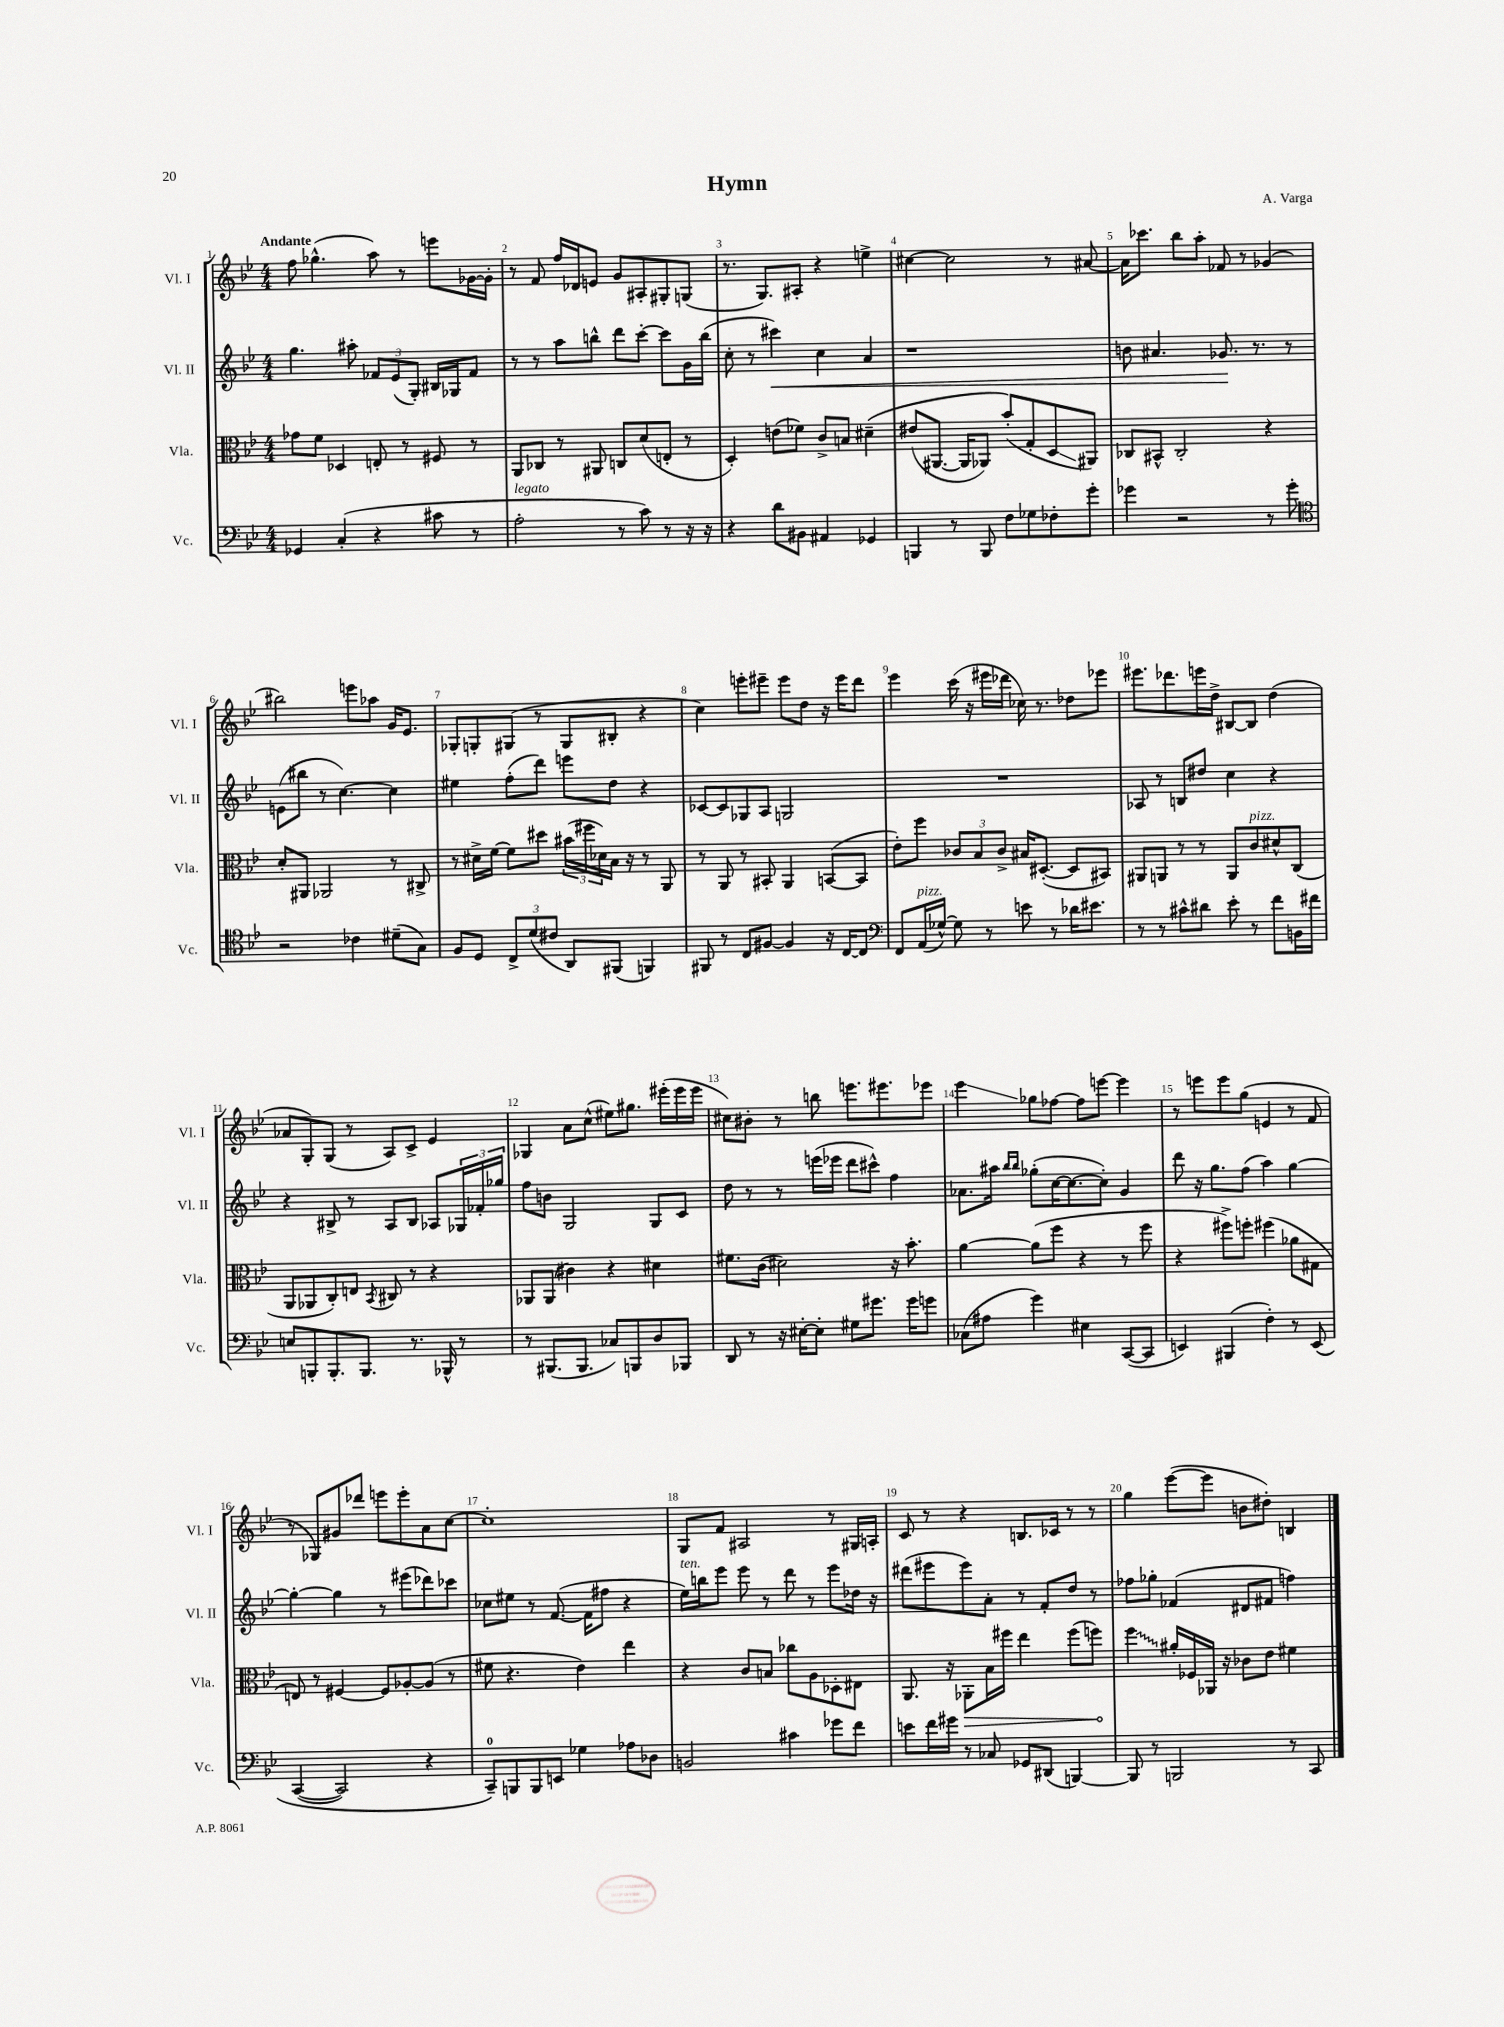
\header { title = "Hymn" composer = "A. Varga" }
<<
\new StaffGroup <<
\new Staff = "s0" \with { instrumentName = "Vl. I" shortInstrumentName = "Vl. I" } {
    \clef treble \key bes \major \numericTimeSignature \time 4/4 \tempo "Andante"
    f''8 ges''4.-^( a''8) r8 e'''8 ges'16~ ges'16-. |
    r8 f'8 f''16 des'16 e'8 g'8 ais8-. gis8-. g8( |
    r8. g8.) ais8-. r4 e''4-> |
    cis''4~ cis''2 r8 ais'8~ |
    ais'16 ces'''8. bes''8 a''8-. fes'8 r8 ges'4( |
    bis''2) e'''8 aes''8 g'16 ees'8. |
    ges8-. g8-. gis8( r8 gis8 bis8-. r4 |
    c''4) e'''8-. eis'''8-- eis'''8 d''8 r16 eis'''16 d'''8 |
    ees'''4 c'''16( r16 eis'''16 des'''16 ces''16) r8. des''8 ees'''8 |
    eis'''8. des'''8. e'''16 d''16-> bis8~ bis8 d''4( |
    aes'8 g8-.) g8( r8 a8) c'8-> ees'4 |
    ges4 a'8 c''8-^( eis''8) gis''8. eis'''16-.( eis'''16 eis'''16 |
    cis''8) bis'8-. r8 b''8 e'''8. eis'''8. ees'''8 |
    ees'''4\glissando ges''8 fes''8~ fes''8 e'''8~ e'''4 |
    r8 e'''8 e'''8 g''8( e'4 r8 f'8 |
    r8 ges8) gis'8 des'''8 e'''8 e'''8-. a'8 c''8~ |
    c''1-. |
    g8 f'8 ais2 r8 gis16 a16-. |
    c'8 r8 r4 b8. ces'16 r8 r8 |
    g''4 ees'''8~( ees'''8 b'8 dis''8-.) b4 \bar "|." |
}
\new Staff = "s1" \with { instrumentName = "Vl. II" shortInstrumentName = "Vl. II" } {
    \clef treble \key bes \major \numericTimeSignature \time 4/4
    g''4. ais''8-. \tuplet 3/2 { fes'8 ees'8( g8-.) } bis16 ges16 fes'8 |
    r8 r8 a''8 b''8-^ d'''8 c'''8~-. c'''8 g'16 b''16( |
    c''8-. r8 cis'''4\<) c''4 a'4 |
    r1 |
    b'8 ais'4. ges'8.\! r8. r8 |
    e'8( bis''8 r8 c''4.~) c''4 |
    eis''4 f''8-.( d'''8) e'''8 d''8 r4 |
    ces'8~ ces'8 ges8 a8 g2 |
    R1 |
    aes8 r8 b8 dis''8 c''4 r4 |
    r4 bis8-> r8 a8 bis8 aes8 \tuplet 3/2 { ges16 fes'16-. ges''16 } |
    f''8 b'8 g2 g8 c'8 |
    d''8 r8 r8 e'''16( ees'''16 d'''8 cis'''8-^) f''4 |
    aes'8. ais''16 \grace { bes''16 bes''16 } ges''8-.( c''16~ c''8.~ c''8-.) g'4 |
    d'''8 r16 g''8. f''8( a''4) g''4~ |
    g''4~-. g''4 r8 eis'''8( des'''8) ces'''8 |
    ces''8 eis''8 r8 f'8.~( f'16 fis''8 r4 |
    ees''16^\markup { \italic "ten." }) b''16 ees'''8 ees'''8 r8 d'''8 r8 ees'''8 des''16 r16 |
    dis'''8( eis'''8 eis'''8) a'8-. r8 f'8-. d''8 r8 |
    fes''8 ges''8-. fes'4( dis'8 fis'8 f''4) \bar "|." |
}
\new Staff = "s2" \with { instrumentName = "Vla." shortInstrumentName = "Vla." } {
    \clef alto \key bes \major \numericTimeSignature \time 4/4
    ges'8 f'8 des4 e8-. r8 fis8 r8 |
    a,8 ces8 r8 ais,8 c8 d'8( e8-. r8 |
    d4-.) e'8( fes'8) c'8-> b8 dis'4--\( |
    eis'8( ais,8.~ ais,16 aes,8) bes'8-.(\) g8-. d8\glissando ais,8) |
    ces8 bis,8-^ ces2-. r4 |
    d'8-. ais,8 aes,2 r8 cis8-> |
    r8 dis'16-> f'16~ f'8 dis''8 \tuplet 3/2 { bis'16( fis''16 des'16) } bes16 r16 r8 a,8 |
    r8 a,8 r8 bis,8-. a,4 b,8~( b,8 |
    ees'8-.) f''8 \tuplet 3/2 { ces'8 bes8 ces'8-> } bis16 dis8.~-.( dis8 bis,8) |
    ais,8 a,8 r8 r8 a,8 c'8^\markup { \italic "pizz." } dis'8-^ c8( |
    a,8 aes,8 c8-.) e8 \acciaccatura { bes,8 } cis8 r8 r4 |
    aes,8 aes,8( cis'4) r4 dis'4 |
    fis'8. c'16( dis'2) r16 bes'8.-. |
    a'4~ a'8( f''8 r4 r8 f''8 |
    r4 fis''8->) f''8-. fis''4( aes'8 gis8 |
    e8) r8 fis4~ fis8 aes8~-. aes8( r8 |
    fis'8 r4. ees'4) ees''4 |
    r4 c'8 b8 ces''8 a8 des8-. eis8 |
    a,8. r16 \once \override Hairpin.circled-tip = ##t aes,8-.\> bes16 fis''16 ees''4 fis''8( f''8\!) |
    \once \override Glissando.style = #'zigzag f''4\glissando ais'16-. fes16 aes,16 r16 ces'8 ees'8 fis'4 \bar "|." |
}
\new Staff = "s3" \with { instrumentName = "Vc." shortInstrumentName = "Vc." } {
    \clef bass \key bes \major \numericTimeSignature \time 4/4
    ges,4 c4-.( r4 cis'8 r8 |
    a2-.^\markup { \italic "legato" } r8 c'8) r8 r16 r16 |
    r4 d'8 bis,8 ais,4 ges,4 |
    b,,4 r8 b,,8 f8 ges8 fes8-. g'8-. |
    ges'4 r2 r8 ges'8-. |
    \clef tenor r2 ces'4 dis'8--( g8) |
    f8 d8 \tuplet 3/2 { c8-> d'8( cis'8 } a,8) fis,8( f,4) |
    fis,8 r8 c8 fis8~ fis4 r16 c16~ c8 |
    \clef bass f,8 a,16^\markup { \italic "pizz." }( ges16~-^) ges8 r8 e'8 r8 des'16 eis'8. |
    r8 r8 cis'8-^ dis'8 ees'8-. r8 f'8 b,16 fis'16 |
    e8 b,,8-. b,,8.-. b,,8. r8. bes,,16-^ r8 |
    r8 bis,,8.( bis,,8. ces8) b,,8 d8 bes,,8 |
    d,8 r8 r16 eis16~-. eis8-. gis8 gis'8. gis'16 g'8 |
    ces8( ais8 g'4) eis4 c,8~( c,8 |
    e,4) bis,,4( f4-.) r8 e,8\( |
    c,4~( c,2) r4 |
    c,8-0--\) b,,8 b,,8 e,8 ges4 aes8 des8 |
    b,2 cis'4 ges'8 f'8 |
    e'8 f'16 gis'16 r8 ces8 ges,8 dis,8( b,,4~) |
    b,,8 r8 b,,2 r8 c,8 \bar "|." |
}
>>
>>
\layout { \context { \Score \override BarNumber.break-visibility = ##(#f #t #t) barNumberVisibility = #all-bar-numbers-visible } }
